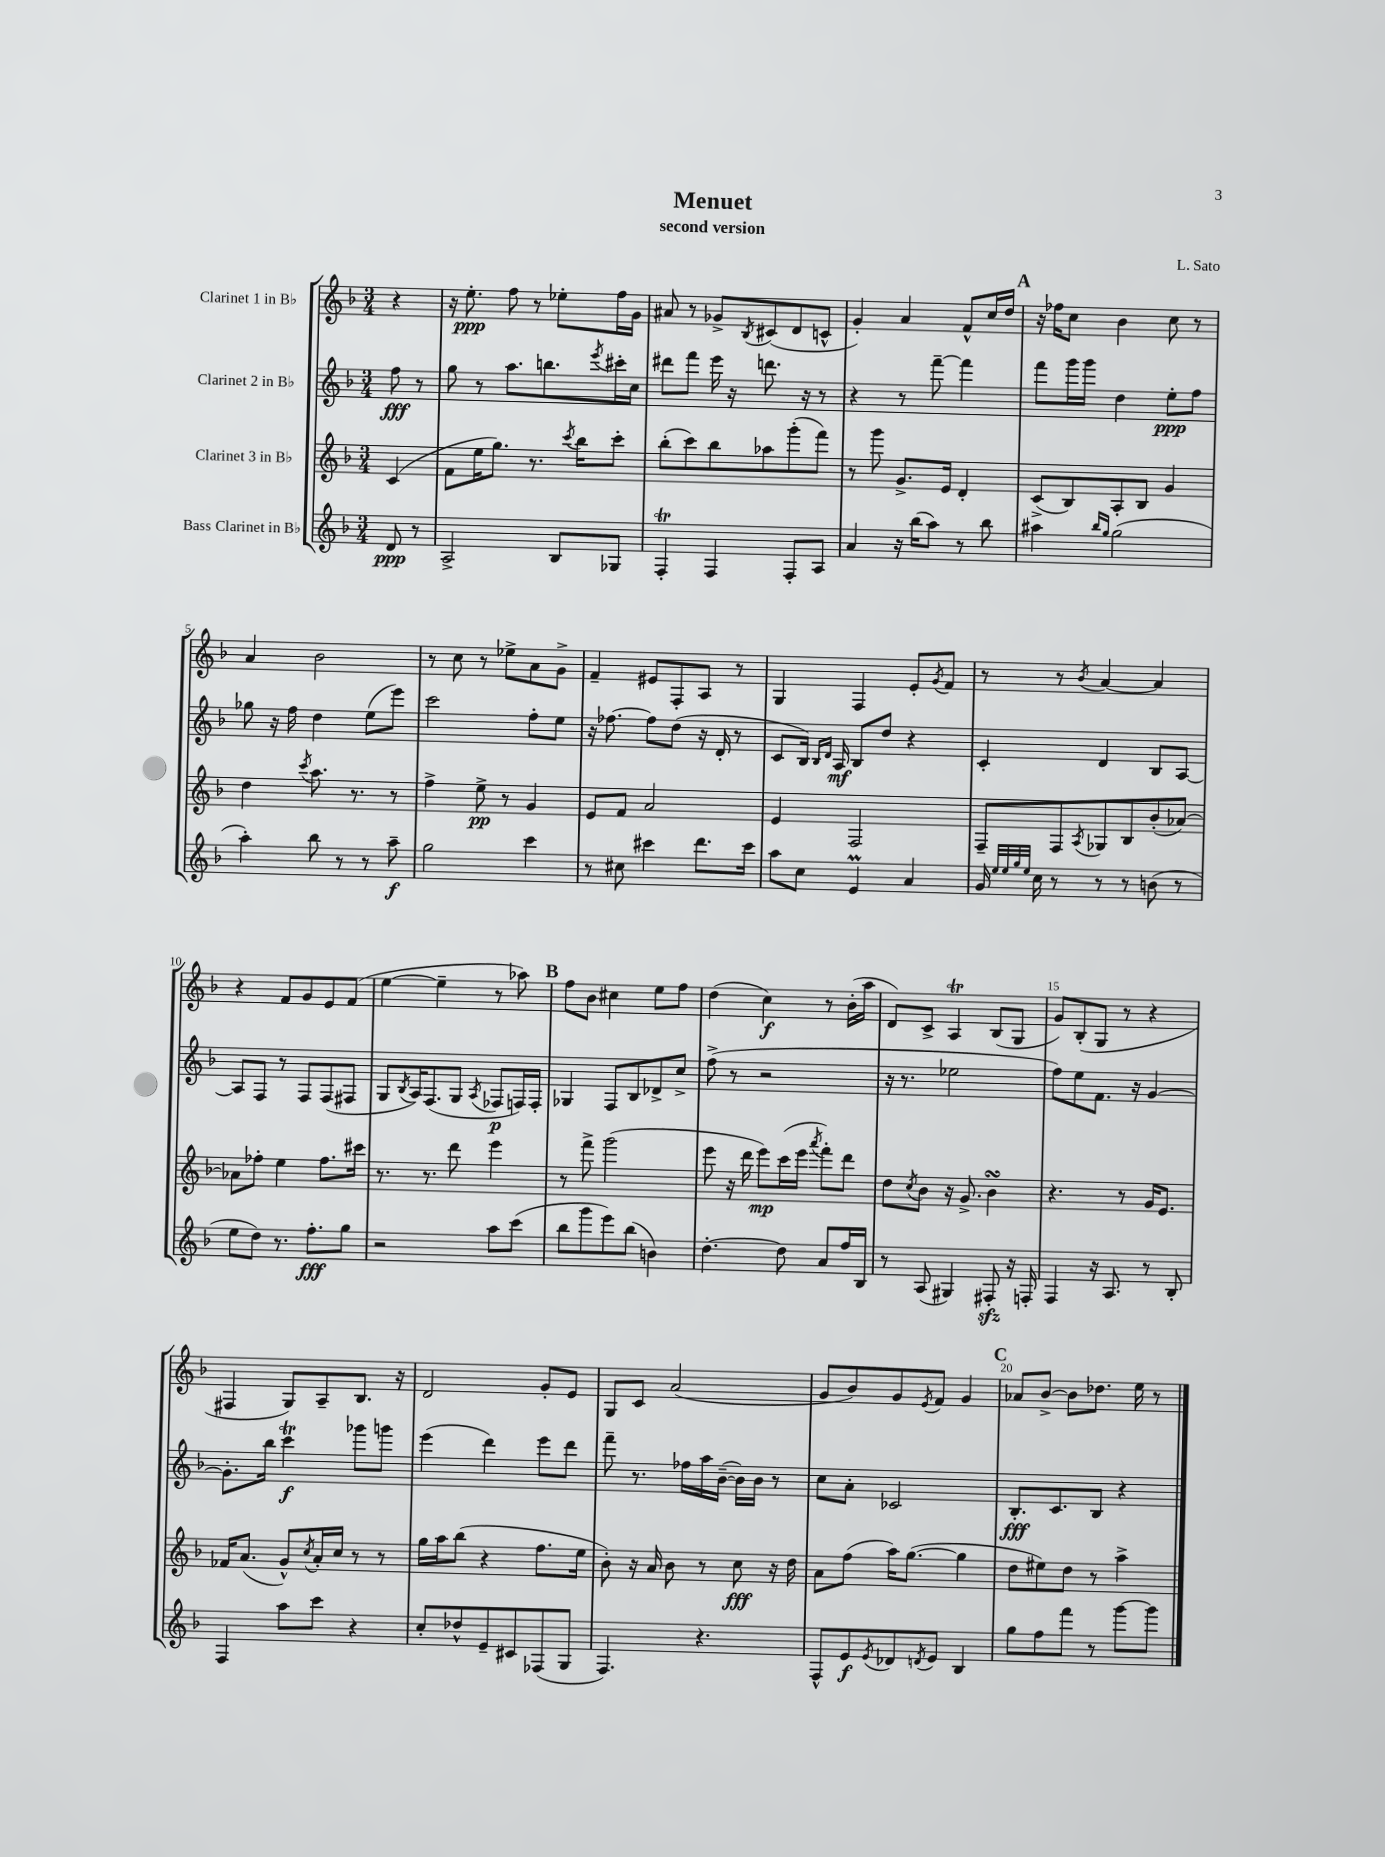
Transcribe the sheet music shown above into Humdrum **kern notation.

**kern	**kern	**kern	**kern
*staff4	*staff3	*staff2	*staff1
*clefG2	*clefG2	*clefG2	*clefG2
*k[b-]	*k[b-]	*k[b-]	*k[b-]
*M3/4	*M3/4	*M3/4	*M3/4
8d	(4c	8ff	4r
8r	.	8r	.
=	=	=	=
2A^	8f	8gg	16r
.	.	.	8.ee'
.	16ee	8r	.
.	8.gg)	.	.
.	.	8.aa	8ff
.	8.r	.	8r
.	.	8.bb	.
8B-	.	.	8ee-'
.	8qccc	.	.
.	16bb-	.	.
.	.	8qeee	.
8G-	8ccc'	16ccc#'	16ff
.	.	16cc	16g
=	=	=	=
4F'	(8bb-'	8ddd#	8a#
.	8ccc)	8fff	8r
4F	8bb-	16eee	8g-^
.	.	16r	.
.	.	.	8qB-
.	8aa-	8.ddd	(8c#
8F'	(8ggg'	.	8d
.	.	16r	.
8A	8fff)	8r	8c^^
=	=	=	=
4a	8r	4r	4g')
.	8ggg	.	.
16r	8.g^	8r	4a
(16bb-	.	.	.
8aa)	.	[8fff~	.
.	16e	.	.
8r	4d'	4fff]	8f^^
8bb-	.	.	16cc
.	.	.	16dd
=	=	=	=
4aa#	(8c^	8fff	16r
.	.	.	16ff-
.	8B-)	16ggg	8cc
.	.	16ggg	.
16qqbb-	.	.	.
16qqgg	.	.	.
(2gg	8A'	4dd	4b-
.	8B-	.	.
.	4g	8ee'	8cc
.	.	8ff	8r
=	=	=	=
4aa')	4dd	8gg-	4a
.	.	16r	.
.	.	16ff	.
.	8qccc	.	.
8bb-	8.aa	4dd	2b-
8r	.	.	.
.	8.r	.	.
8r	.	(8ee	.
8aa~	8r	8eee)	.
=	=	=	=
2gg	4ff^	2ccc	8r
.	.	.	8cc
.	8ee^	.	8r
.	8r	.	8ee-^
4ccc	4g	8ff'	8a
.	.	8ee	8g^
=	=	=	=
8r	8e	16r	4f~
.	.	[8.ff-	.
8cc#	8f	.	.
4ccc#	2a	8ff-]	8e#
.	.	(8dd	8F'
8.ddd	.	16r	8A
.	.	16d'	.
.	.	8r	8r
16ccc#	.	.	.
=	=	=	=
8aa	4e	8c	4G
8cc	.	16B-)	.
.	.	16qqB-	.
.	.	16qqd	.
.	.	16A	.
4e	2F	8B-	4F
.	.	8dd	.
4a	.	4r	8e'
.	.	.	8qg
.	.	.	8f
=	=	=	=
16g	8F~	4c'	8r
32qqee	.	.	.
32qqee	.	.	.
32qqgg	.	.	.
32qqee	.	.	.
16cc	.	.	.
8r	8F	.	8r
.	8qA	.	8qb-
8r	8G-	4d	[4a
8r	8B-	.	.
(8b	(8b-'	8B-	4a]
8r	[8a-)	[8A	.
=	=	=	=
8ee	8a-]	8A]	4r
8dd)	8ff-'	8F	.
8.r	4ee	8r	8f
.	.	8F	8g
8.ff'	.	.	.
.	8.ff-	(8F	8e
8gg	.	8F#	(8f
.	16ccc#	.	.
=	=	=	=
2r	8.r	8G	[4ee
.	.	8qB-	.
.	.	16A)	.
.	8.r	(8.F	.
.	.	.	4ee~]
.	8ddd	8G	.
.	.	8qA	.
8aa	4eee	8F-	8r
(8ccc	.	16F)	8aa-)
.	.	16F'	.
=	=	=	=
8bb-	8r	4G-	8ff
8ggg	8fff^	.	8b-
8eee)	(2ggg	8F	4cc#
(8bb-	.	8B-	.
4b)	.	8d-^	8ee
.	.	8cc^	8ff
=	=	=	=
[4.dd'	8eee	(8ff^	(4dd
.	16r	8r	.
.	16ddd	.	.
.	8eee)	2r	4cc)
8dd]	(16ccc	.	.
.	16eee	.	.
.	8qaaa	.	.
8a	8fff')	.	8r
16ff	8ddd	.	(16b-'
16B-	.	.	16aa
=	=	=	=
8r	8dd	16r	8d)
.	.	8.r	.
.	8qcc	.	.
(8A	8b-	.	8c^
4G#)	16r	2ee-	4A
.	8.g^	.	.
8F#'	4b-	.	(8B-
16r	.	.	8G
16F'	.	.	.
=	=	=	=
4F	4.r	8ff)	8g)
.	.	8ee	(8B-'
16r	.	8.f	8G
8.A	.	.	.
.	8r	.	8r
.	.	16r	.
8r	16g	[4g	4r
.	8.e	.	.
8B-'	.	.	.
=	=	=	=
4F	16f-	8.g']	4F#
.	(8.a	.	.
.	.	16bb-	.
8aa	8g^^)	4ccc	8G)
.	8qcc	.	.
8ccc	16a'	.	8A~
.	16cc	.	.
4r	8r	8ggg-	8.B-
.	8r	8ggg	.
.	.	.	16r
=	=	=	=
8cc'	16gg	(4eee	2d
.	16aa	.	.
8dd-^^	(8bb-	.	.
8e~	4r	4ddd)	.
8c#	.	.	.
(8F-	8.ff	8eee	8g'
8G	.	8ddd	8e
.	16ee	.	.
=	=	=	=
4.F)	8b-')	8fff~	8G
.	16r	8.r	8c
.	16a	.	.
.	8b-	.	(2a
.	.	16ff-	.
4.r	8r	16aa	.
.	.	([16b-~	.
.	8cc	16b-])	.
.	.	16b-	.
.	16r	8r	.
.	16dd	.	.
=	=	=	=
8F^^	8a	8cc	8g
8e	(8ff	8a'	8b-)
8qe	.	.	.
8d-	16aa)	2c-	8g
.	([8.gg	.	.
8qd	.	.	8qe
8e	.	.	8f
4B-	4gg]	.	4g
=	=	=	=
8gg	8dd	8.B-'	8a-
8ff	8ee#)	.	[8b-^
.	.	8.c	.
8fff	8dd	.	8b-]
8r	8r	8B-	8.dd-
[8ggg	4aa^	4r	.
.	.	.	16ee
8ggg]	.	.	8r
==	==	==	==
*-	*-	*-	*-
